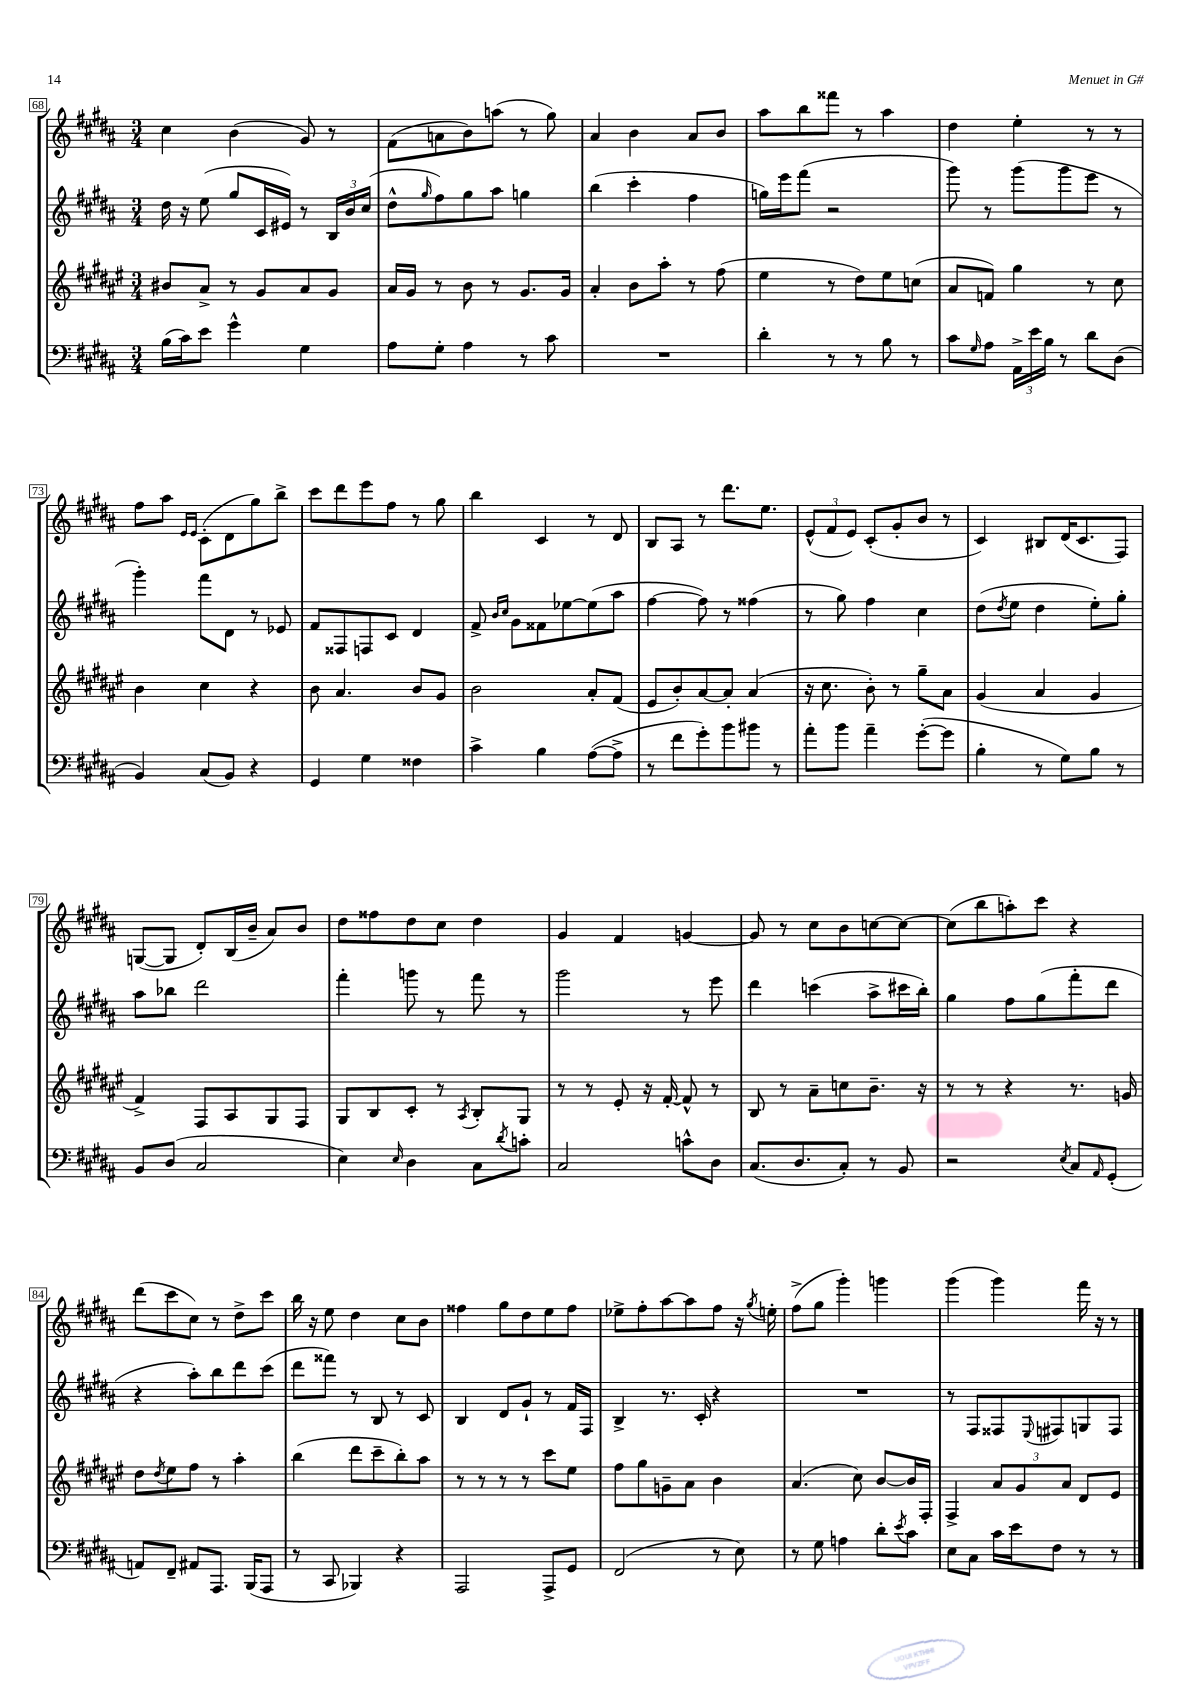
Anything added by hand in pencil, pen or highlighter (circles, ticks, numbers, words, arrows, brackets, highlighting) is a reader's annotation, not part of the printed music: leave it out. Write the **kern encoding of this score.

**kern	**kern	**kern	**kern
*staff4	*staff3	*staff2	*staff1
*clefF4	*clefG2	*clefG2	*clefG2
*k[f#c#g#d#a#]	*k[f#c#g#d#a#e#]	*k[f#c#g#d#a#]	*k[f#c#g#d#a#]
*M3/4	*M3/4	*M3/4	*M3/4
(16B	8b#	16dd#	4cc#
16c#)	.	16r	.
8e	8a#^	(8ee	.
4g#^^	8r	8gg#	(4b
.	8g#	16c#	.
.	.	16e#)	.
4G#	8a#	8r	8g#)
.	8g#	24B	8r
.	.	24b	.
.	.	(24cc#	.
=	=	=	=
8A#	16a#	8dd#^^	(8f#
.	16g#	.	.
.	.	16qqgg#	.
8G#'	8r	8ff#)	8a
4A#	8b	8gg#	8b)
.	8r	8aa#	(8aa
8r	8.g#	4gg	8r
8c#	.	.	8gg#)
.	16g#	.	.
=	=	=	=
2.r	4a#'	(4bb	4a#
.	8b	4ccc#'	4b
.	8aa#'	.	.
.	8r	4ff#	8a#
.	(8ff#	.	8b
=	=	=	=
4d#'	4ee#	16gg)	8aa#
.	.	16eee	.
.	.	(8fff#	8bb
8r	8r	2r	8fff##
8r	8dd#)	.	8r
8B	8ee#	.	4aa#
8r	(8cc	.	.
=	=	=	=
8c#	8a#	8ggg#)	4dd#
16qqG#	.	.	.
8A#	8f)	8r	.
24AA#^	4gg#	(8ggg#	4ee'
24e	.	.	.
24B	.	.	.
8r	.	8ggg#	.
8d#	8r	8eee	8r
(8D#	8cc#	8r	8r
=	=	=	=
4BB)	4b	4ggg#')	8ff#
.	.	.	8aa#
.	.	.	16qqe
.	.	.	16qqe
(8C#	4cc#	8fff#	(8c#'
8BB)	.	8d#	8d#
4r	4r	8r	8gg#)
.	.	8e-	8bb^
=	=	=	=
4GG#	8b	8f#	8ccc#
.	4.a#	8F##	8ddd#
4G#	.	8F	8eee
.	.	8c#	8ff#
4F##	8b	4d#	8r
.	8g#	.	8gg#
=	=	=	=
4c#^	2b	8f#^	4bb
.	.	16qqb	.
.	.	16qqcc#	.
.	.	8g#	.
4B	.	8f##	4c#
.	.	[8ee-	.
([8A#	8a#'	(8ee-]	8r
8A#^]	(8f#	8aa#	8d#
=	=	=	=
8r	8e#	[4ff#	8B
8f#	8b')	.	8A#
8g#')	[8a#	8ff#])	8r
8b	8a#']	8r	8.ddd#
8b#	(4a#	(4ff##	.
.	.	.	8.ee
8r	.	.	.
=	=	=	=
8a#'	16r	8r	(12e^^
.	8.cc#	.	.
.	.	.	12f#
8b	.	8gg#)	.
.	.	.	12e)
4a#~	8b')	4ff#	(8c#'
.	8r	.	8g#'
([8g#'	8gg#~	4cc#	8b
8g#]	8a#	.	8r
=	=	=	=
4B'	(4g#	(8dd#	4c#)
.	.	8qdd#	.
.	.	8ee	.
8r	4a#	4dd#	8B#
8G#)	.	.	(16d#
.	.	.	8.c#
8B	4g#	8ee')	.
8r	.	8gg#'	8F#)
=	=	=	=
8BB	4f#^)	8aa#	([8G
(8D#	.	8bb-	8G]
2C#	8F#	2ddd#	8d#')
.	8A#	.	(16B
.	.	.	16b~
.	8G#	.	8a#)
.	8F#	.	8b
=	=	=	=
4E)	8G#	4fff#'	8dd#
.	8B	.	8ff##
16qqE	.	.	.
4D#	8c#'	8ggg	8dd#
.	8r	8r	8cc#
.	8qA#	.	.
8C#	8B'	8fff#	4dd#
8qd#	.	.	.
8c'	8G#	8r	.
=	=	=	=
2C#	8r	2ggg#	4g#
.	8r	.	.
.	8e#'	.	4f#
.	16r	.	.
.	[16f#'	.	.
8c^^	8f#^^]	8r	[4g
8D#	8r	8eee	.
=	=	=	=
(8.C#	8B	4ddd#	8g]
.	8r	.	8r
8.D#	.	.	.
.	8a#~	(4ccc	8cc#
8C#')	8cc	.	8b
8r	8.b~	8aa#^	[8cc
8BB	.	16ccc#	8cc_
.	16r	16bb')	.
=	=	=	=
2r	8r	4gg#	(8cc]
.	8r	.	8bb
.	4r	8ff#	8aa')
.	.	(8gg#	8ccc#
8qE	.	.	.
8C#	8.r	8fff#'	4r
16qqAA#	.	.	.
(8GG#'	.	8ddd#	.
.	16g	.	.
=	=	=	=
8AA)	8dd#	4r	(8ddd#
.	8qdd#	.	.
8FF#~	8ee#	.	8ccc#
8AA#	8ff#	8aa#')	8cc#)
8.AAA#	8r	8bb	8r
.	4aa#'	8ddd#	8dd#^
(16BBB	.	.	.
8AAA#	.	(8ccc#	8ccc#
=	=	=	=
8r	(4bb	8ddd#	16bb
.	.	.	16r
8CC#	.	8fff##)	8ee
4BBB-)	8ddd#	8r	4dd#
.	8ccc#~	8B	.
4r	8bb')	8r	8cc#
.	8aa#	8c#	8b
=	=	=	=
2AAA#	8r	4B	4ff##
.	8r	.	.
.	8r	8d#	8gg#
.	8r	8g#`	8dd#
8AAA#^	8ccc#	8r	8ee
8GG#	8ee#	16f#	8ff##
.	.	16F#	.
=	=	=	=
(2FF#	8ff#	4B^	8ee-^
.	8gg#	.	8ff#'
.	8g~	8.r	[8aa#
.	8a#	.	8aa#]
.	.	16c#'	.
8r	4b	4r	8ff#
8E)	.	.	16r
.	.	.	8qgg#
.	.	.	16ee'
=	=	=	=
8r	(4.a#	2.r	(8ff#^
8G#	.	.	8gg#
4A	.	.	4ggg#')
.	8cc#)	.	.
8d#'	[8b	.	4ggg
8qe	.	.	.
8c#	16b]	.	.
.	16F#'	.	.
=	=	=	=
8E	4F#^	8r	(4ggg#
8C#	.	8F#	.
16c#	12a#	8F##	4ggg#)
16e	.	.	.
.	12g#	.	.
.	.	8qqE	.
8F#	.	8F#	.
.	12a#	.	.
8r	8d#	8G	16fff#
.	.	.	16r
8r	8e#	8F#	8r
==	==	==	==
*-	*-	*-	*-
